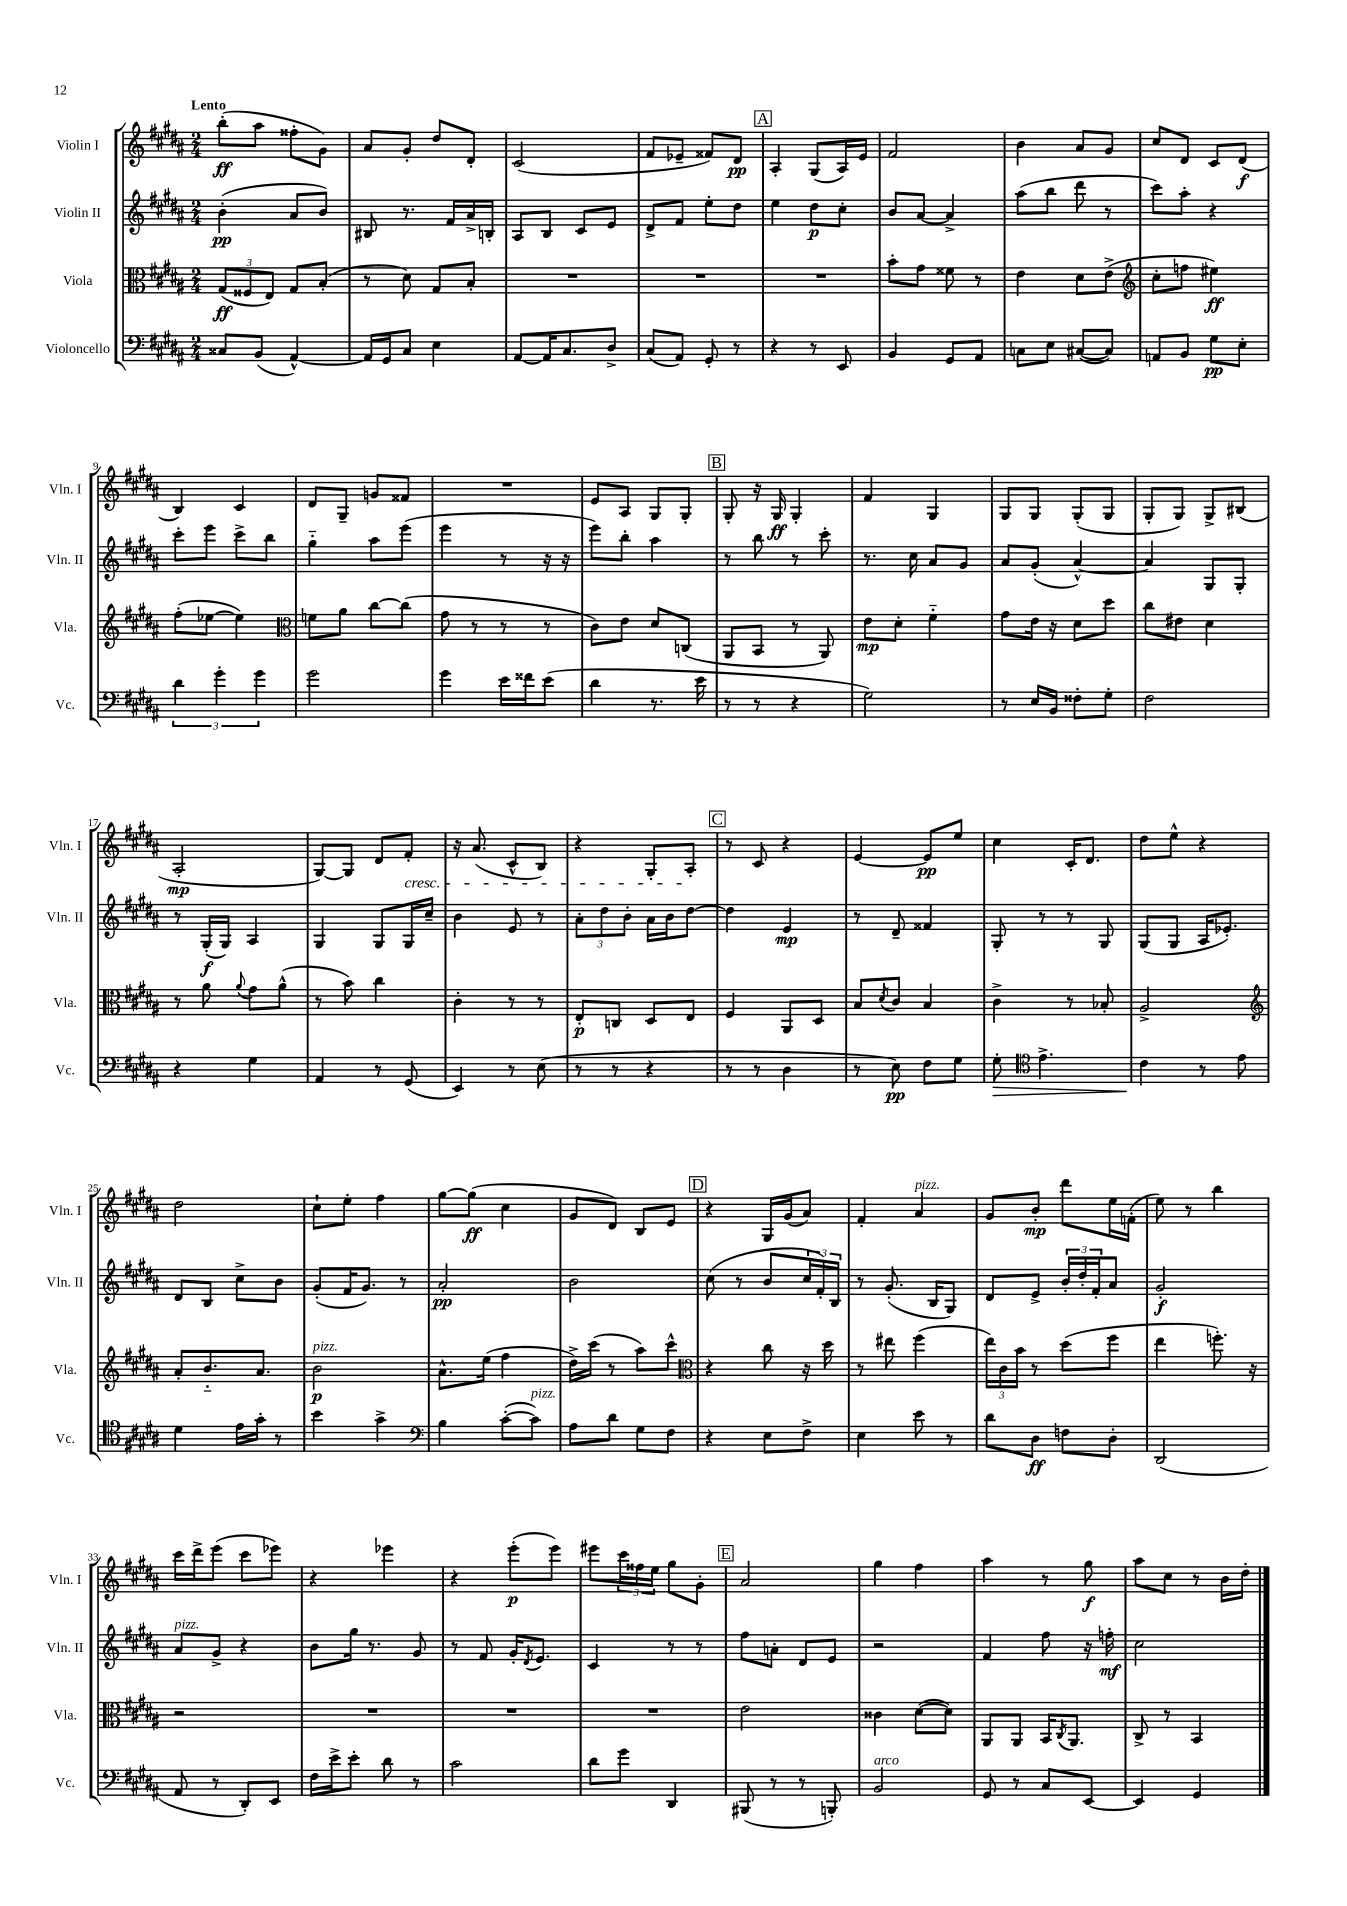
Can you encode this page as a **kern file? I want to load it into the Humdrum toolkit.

**kern	**kern	**kern	**kern
*staff4	*staff3	*staff2	*staff1
*clefF4	*clefC3	*clefG2	*clefG2
*k[f#c#g#d#a#]	*k[f#c#g#d#a#]	*k[f#c#g#d#a#]	*k[f#c#g#d#a#]
*M2/4	*M2/4	*M2/4	*M2/4
8C##	(12G#	(4b'	(8bb'
.	12F##	.	.
(8BB	.	.	8aa#
.	12E)	.	.
[4AA#^^)	8G#	8a#	8ff##'
.	(8B'	8b)	8g#)
=	=	=	=
16AA#]	8r	8B#	8a#
16GG#	.	.	.
8C#	8d#)	8.r	8g#'
4E	8G#	.	8dd#
.	.	16f#	.
.	8B'	16a#^	8d#'
.	.	16B'	.
=	=	=	=
[8AA#	2r	8A#	(2c#
16AA#]	.	8B	.
8.C#	.	.	.
.	.	8c#	.
8D#^	.	8e	.
=	=	=	=
(8C#	2r	8d#^	8f#
8AA#)	.	8f#	8e-~
8GG#'	.	8ee'	8f##)
8r	.	8dd#	8d#
=	=	=	=
4r	2r	4ee	4A#'
8r	.	8dd#	(8G#
8EE	.	8cc#'	16A#)
.	.	.	16e
=	=	=	=
4BB	8b'	8b	2f#
.	8g#	[8a#	.
8GG#	8f##	4a#^]	.
8AA#	8r	.	.
=	=	=	=
8C	4e	(8aa#	4b
8E	.	8bb	.
([8C#	8d#	8ddd#	8a#
8C#])	(8e^	8r	8g#
=	=	=	=
*	*clefG2	*	*
8AA	8cc#'	8ccc#)	8cc#
8BB	8ff	8aa#'	8d#
8G#	4ee#)	4r	8c#
8E'	.	.	(8d#
=	=	=	=
6d#	(8ff#'	8ccc#'	4B)
.	[8ee-	8eee	.
6g#'	.	.	.
.	4ee-])	8ccc#^	4c#
6g#	.	.	.
.	.	8bb	.
=	=	=	=
*	*clefC3	*	*
2g#	8f	4gg#'~	8d#
.	8a#	.	8G#~
.	[8cc#	8aa#	8g
.	(8cc#]	(8eee	8f##
=	=	=	=
4g#	8g#	4eee	2r
.	8r	.	.
16e	8r	8r	.
16f##	.	.	.
(8e	8r	16r	.
.	.	16r	.
=	=	=	=
4d#	8c#)	8eee)	8e
.	8e	8bb'	8A#
8.r	8d#	4aa#	8G#
.	(8C	.	8G#'
16e	.	.	.
=	=	=	=
8r	8AA#	8r	8G#'
8r	8BB	8bb	16r
.	.	.	16G#
4r	8r	8r	4G#'
.	8AA#)	8ccc#'	.
=	=	=	=
2G#)	8e	8.r	4f#
.	8d#'	.	.
.	.	16cc#	.
.	4f#'~	8a#	4G#
.	.	8g#	.
=	=	=	=
8r	8g#	8a#	8G#
16E	16e	(8g#'	8G#
16BB	16r	.	.
8F##'	8d#	[4a#^^)	(8G#'
8G#'	8dd#	.	8G#
=	=	=	=
2F#	8cc#	4a#]	8G#'
.	8e#	.	8G#)
.	4d#	8G#	8G#^
.	.	8G#'	(8B#
=	=	=	=
4r	8r	8r	2A#'
.	8a#	(16G#'	.
.	.	16G#)	.
.	8qqa#	.	.
4G#	8g#	4A#	.
.	(8a#^^	.	.
=	=	=	=
4AA#	8r	4G#	[8G#)
.	8b)	.	8G#]
8r	4cc#	8G#	8d#
(8GG#	.	16G#	8f#'
.	.	16cc#~	.
=	=	=	=
4EE)	4c#'	4b	16r
.	.	.	(8.a#
8r	8r	8e	8c#^^
(8E	8r	8r	8B)
=	=	=	=
8r	8E'	12a#'	4r
.	.	12dd#	.
8r	8C	.	.
.	.	12b'	.
4r	8D#	16a#	8G#'
.	.	16b	.
.	8E	[8dd#	8A#'
=	=	=	=
8r	4F#	4dd#]	8r
8r	.	.	8c#
4D#	8AA#	4e	4r
.	8D#	.	.
=	=	=	=
8r	8B	8r	[4e
.	8qd#	.	.
8E)	8c#	8d#~	.
8F#	4B	4f##	8e]
8G#	.	.	8ee
=	=	=	=
8G#'	4c#^	8G#'	4cc#
*clefC4	*	*	*
4.e^	.	8r	.
.	8r	8r	16c#'
.	.	.	8.d#
.	8B-'	8G#	.
=	=	=	=
4c#	2A#^	(8G#	8dd#
.	.	8G#	8ee^^
8r	.	16A#	4r
.	.	8.e-')	.
8e	.	.	.
=	=	=	=
*	*clefG2	*	*
4d#	8a#'	8d#	2dd#
.	8.b'~	8B	.
16e	.	8cc#^	.
16g#'	8.a#	.	.
8r	.	8b	.
=	=	=	=
4b	2b	(8g#'	8cc#`
.	.	16f#	8ee'
.	.	8.g#)	.
4g#^	.	.	4ff#
.	.	8r	.
=	=	=	=
*clefF4	*	*	*
4B	8.a#^^	2a#'	[8gg#
.	.	.	(8gg#]
.	(16ee	.	.
([8c#'	4ff#	.	4cc#
8c#])	.	.	.
=	=	=	=
8A#	16dd#^)	2b	8g#
.	(16ccc#	.	.
8d#	8r	.	8d#)
8G#	8aa#)	.	8B
8F#	8ccc#^^	.	8e
=	=	=	=
*	*clefC3	*	*
4r	4r	(8cc#	4r
.	.	8r	.
8E	8cc#	8b	16G#
.	.	.	(16g#
8F#^	16r	24cc#	8a#)
.	.	24f#')	.
.	16dd#	.	.
.	.	24B	.
=	=	=	=
4E	8r	8r	4f#'
.	8ee#	(8.g#'	.
8e	(4ff#	.	4a#
.	.	16B	.
8r	.	8G#)	.
=	=	=	=
8d#	24ee)	8d#	8g#
.	24c#	.	.
.	24b	.	.
8D#	8r	8e^	8b'
8F	(8dd#	24b'	8ddd#
.	.	24dd#'	.
.	.	24f#'	.
8D#'	8ff#	8a#	16ee
.	.	.	(16f'
=	=	=	=
(2DD#	4ee	2g#'	8ee)
.	.	.	8r
.	8.ff')	.	4bb
.	16r	.	.
=	=	=	=
8AA#	2r	8a#	16ccc#
.	.	.	16ddd#^
8r	.	8g#^	(8eee
8DD#')	.	4r	8ccc#
8EE	.	.	8eee-)
=	=	=	=
16F#	2r	8b	4r
16e^	.	.	.
8e'	.	16gg#	.
.	.	8.r	.
8d#	.	.	4eee-
8r	.	8g#	.
=	=	=	=
2c#	2r	8r	4r
.	.	8f#	.
.	.	16g#'	(8eee'
.	.	8qd#	.
.	.	8.e	.
.	.	.	8eee)
=	=	=	=
8d#	2r	4c#	8eee#
8g#	.	.	24ccc#
.	.	.	24ff##
.	.	.	24ee
4DD#	.	8r	8gg#
.	.	8r	8g#'
=	=	=	=
(8BBB#	2e	8ff#	2a#
8r	.	8a'	.
8r	.	8d#	.
8BBB')	.	8e	.
=	=	=	=
2BB	4c##	2r	4gg#
.	([8d#	.	4ff#
.	8d#])	.	.
=	=	=	=
8GG#	8AA#	4f#	4aa#
8r	8AA#	.	.
8C#	16BB	8ff#	8r
.	8qC#	.	.
.	8.AA#	.	.
[8EE	.	16r	8gg#
.	.	16ff'	.
=	=	=	=
4EE]	8C#^	2cc#	8aa#
.	8r	.	8cc#
4GG#	4BB	.	8r
.	.	.	16b
.	.	.	16dd#'
==	==	==	==
*-	*-	*-	*-
